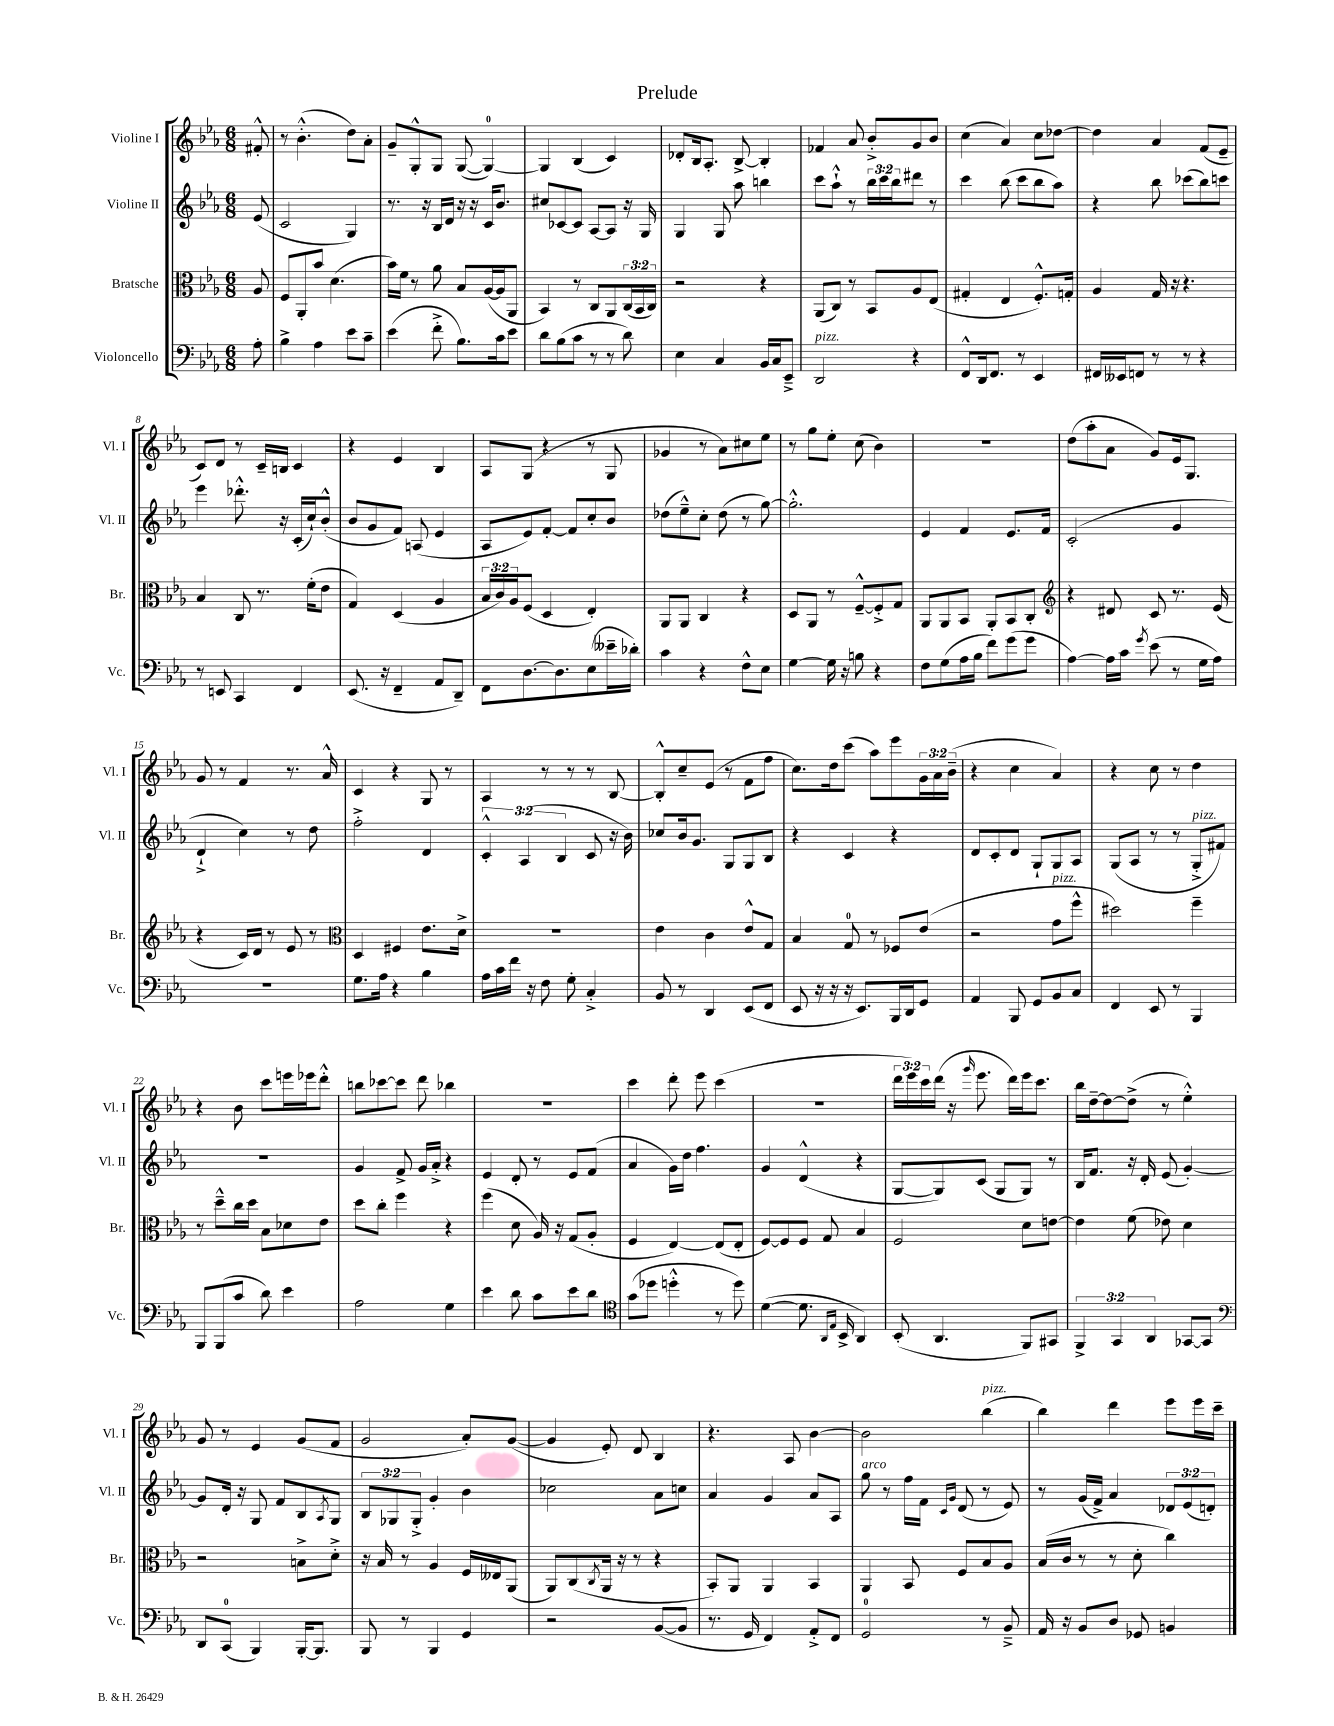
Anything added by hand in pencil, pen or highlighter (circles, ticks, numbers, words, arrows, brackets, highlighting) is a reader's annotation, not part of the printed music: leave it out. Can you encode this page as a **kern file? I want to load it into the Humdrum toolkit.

**kern	**kern	**kern	**kern
*part4	*part3	*part2	*part1
*staff4	*staff3	*staff2	*staff1
*I"Violoncello	*I"Bratsche	*I"Violine II	*I"Violine I
*I'Vc.	*I'Br.	*I'Vl. II	*I'Vl. I
*clefF4	*clefC3	*clefG2	*clefG2
*k[b-e-a-]	*k[b-e-a-]	*k[b-e-a-]	*k[b-e-a-]
*M6/8	*M6/8	*M6/8	*M6/8
=	=	=	=
8A-'\	8A-/	(8e-/	8f#X'^^/
=1	=1	=1	=1
4B-^\	8F/L	2c/	8r
.	8AA-'/	.	(4.b-'^^\
4A-\	8b-/J	.	.
.	(4.d\	.	.
8e-\L	.	4G/)	8dd\L)
8c~\J	.	.	8a-'\J
=2	=2	=2	=2
(4e-\	16b-\LL)	8.r	8g~/L
.	16f\JJ	.	.
.	8r	.	8G'^^/
.	.	16r	.
8f'^\	8a-\	16B-/LL	8G/J
.	.	16d/JJ	.
8.B-\L)	8B-/L	16r	([8G/
.	.	16r	.
.	([16A-/L	16c/KL	4G/_)
16c\k	16A-/J]	8.b-/J	.
8e-\J	8AA-/J	.	.
=3	=3	=3	=3
8d\L	4BB-/)	8cc#X/L	4G/]
(8B-\	.	[8c-X/	.
8c\J	8r	8c-/J]	(4B-/
8r	8C/L	[8A-/L	.
8r	8AA-/	8A-/J]	4c/)
8d\)	(24C/L	16r	.
.	24BB-/	.	.
.	.	16G/	.
.	24C/JJ)	.	.
=4	=4	=4	=4
4E-\	2r	4G/	8d-X'/L
.	.	.	16B-/k
.	.	.	8.A-'/J
4C/	.	8G/	.
.	.	8aa-\	[8B-^/
16BB-/LL	4r	4bbn\	4B-'/]
16C/J	.	.	.
8EE-~^/J	.	.	.
=5	=5	=5	=5
!LO:TX:a:i:t=pizz.	!	!	!
2DD/	(8AA-/L	8ccc\L	4f-X/
.	8C/J)	8aa-`^^\J	.
.	8r	8r	8a-/
.	8BB-/L	24bb-\LL	8b-'^/L
.	.	24ccc\	.
.	.	24bb-\J	.
4r	8A-/	8ddd#X\J	8g/
.	(8E-/J	8r	8b-/J
=6	=6	=6	=6
8FF^^/L	4G#X'/	4ccc\	(4cc\
16DD/k	.	.	.
8.FF/J	.	.	.
.	4E-/	(8bb-\	4a-/)
8r	.	8ccc\L	.
4EE-/	8.F'^^/L)	8bb-\	8cc\L
.	.	8aa-\J)	[8dd-X\J
.	16Gn'/Jk	.	.
=7	=7	=7	=7
16FF#X/LL	4A-/	4r	4dd-\]
16EE--X/J	.	.	.
8FFn/J	.	.	.
8r	16G/	8bb-\	4a-/
.	16r	.	.
8r	4.r	(8ccc-X\L	.
4r	.	8bb-\)	(8f/L
.	.	8cccn\J	8e-~/J
!!LO:LB:g=z
=8	=8	=8	=8
8r	4B-/	4eee-\	8c/L)
8EEn/	.	.	8d/J
4CC/	8C/	8.ddd-X'^^\	8r
.	8.r	.	16c~/LL
.	.	16r	16Bn/JJ
4FF/	.	(16c'/LL	4c/
.	(16f'\KL	16cc`/J)	.
.	8e-\J	(8b-'^^/J	.
=9	=9	=9	=9
(8.EE-/	4G/)	8b-/L	4r
.	.	8g/	.
16r	.	.	.
4FF~/	(4D/	8f/J)	4e-/
.	.	(8An/	.
8AA-/L	4A-/	4e-/	4B-/
8DD~/J)	.	.	.
=10	=10	=10	=10
8FF\L	24B-/LL	8A-/L	8A-/L
.	24c/)	.	.
.	24A-/J	.	.
[8.D\	(8F/J	8e-/)	(8G/J
.	4D/	[8f'/J	4r
8.D\]	.	.	.
.	.	8f/L]	.
(8E-\	4E-'/)	8cc'/	8r
16e--X~\L	.	8b-/J	8G/
16d-X'\JJ)	.	.	.
=11	=11	=11	=11
4c\	8AA-/L	(8dd-X\L	4g-X/
.	8AA-/J	8ee-~^^\)	.
4r	4C/	8cc'\J	8r
.	.	(8dd-\	8a-\L)
8F^^\L	4r	8r	8cc#X\
8E-\J	.	[8gg\)	8ee-\J
=12	=12	=12	=12
[4G\	8D/L	2.gg'^^\]	8r
.	8AA-/J	.	8gg\L
16G\]	8r	.	8ee-'\J
16r	.	.	.
8Bn\	[8F~^^/L	.	(8cc\
4r	8F'^/]	.	4b-\)
.	8G/J	.	.
=13	=13	=13	=13
8F\L	8AA-/L	4e-/	2.r
(8G\	8AA-/	.	.
16A-\L	8BB-/J	4f/	.
16B-\JJ	.	.	.
8f\L)	8AA-'/L	.	.
(8g\	8BB-/	8.e-/L	.
8g\J	8C'/J	.	.
.	.	16f/Jk	.
=14	=14	=14	=14
*	*clefG2	*	*
[4A-\)	4r	(2c'/	(8dd\L
.	.	.	8aa-'\
16A-\LL]	8d#X/	.	8a-\J
16c\JJ	.	.	.
8qg/	.	.	.
(8e-\	8c/	.	8g/L)
8r	8.r	4g/	16e-/k
.	.	.	8.G/J
16G\LL	.	.	.
16A-\JJ)	(16e-/	.	.
!!LO:LB:g=z
=15	=15	=15	=15
2.r	4r	4d`^/	8g/
.	.	.	8r
.	16c/LL)	4cc\)	4f/
.	16d/JJ	.	.
.	8r	.	.
.	8e-/	8r	8.r
.	8r	8dd\	.
.	.	.	16a-^^/
=16	=16	=16	=16
*	*clefC3	*	*
8.G\L	4D/	2ff'^\	4c/
16A-\Jk	.	.	.
4r	4F#X/	.	4r
4B-\	8.e-\L	4d/	8G/
.	.	.	8r
.	16d^\Jk	.	.
=17	=17	=17	=17
16A-\LL	2.r	6c'^^/	4A-/
16c\	.	.	.
16f\JJ	.	.	.
.	.	(6A-/	.
16r	.	.	.
8F\	.	.	8r
.	.	6B-/	.
8G'\	.	.	8r
4C'^/	.	8c/	8r
.	.	16r	[8B-/
.	.	16b-\)	.
=18	=18	=18	=18
8BB-/	4e-\	8cc-X/L	8B-'^^/L]
8r	.	16b-/k	8cc~/
.	.	8.g/J	.
4DD/	4c\	.	(8e-/J
.	.	8G/L	8r
(8EE-/L	8e-^^/L	8G/	8f\L
8FF/J	8G/J	8B-/J	8ff\J
=19	=19	=19	=19
8EE-/	4B-/	4r	8.cc\L)
16r	.	.	.
16r	.	.	16dd\k
16r	8G/	4c/	(8ccc\J
8.EE-/L)	.	.	.
.	8r	.	8aa-\L)
16BBB-/L	8F-X/L	4r	8eee-\
16DD/J	.	.	.
8GG/J	(8e-/J	.	24g\L
.	.	.	24a-\
.	.	.	(24b-~\JJ
=20	=20	=20	=20
4AA-/	2r	8d/L	4r
.	.	8c'/	.
8BBB-/	.	8d/J	4cc\
8GG/L	.	8G`/L	.
!	!LO:TX:a:i:t=pizz.	!	!
8BB-/	8g\L	8G/	4a-/)
8C/J	8ff^^\J	8A-/J	.
=21	=21	=21	=21
4FF/	2dd#X\)	(8G/L	4r
.	.	8A-/J	.
8EE-/	.	8r	8cc\
8r	.	8r	8r
!	!	!LO:TX:a:i:t=pizz.	!
4BBB-/	4ff~\	8G'^/L	4dd\
.	.	8f#X/J)	.
!!LO:LB:g=z
=22	=22	=22	=22
8BBB-/L	8r	2.r	4r
(8BBB-/	8dd~^^\L	.	.
8c/J	16cc\L	.	8b-\
.	16dd\JJ	.	.
8d\)	8B-\L	.	8ccc\L
4e-\	8d-X\	.	16eeen\L
.	.	.	16eee-X\J
.	8e-\J	.	8ddd'^^\J
=23	=23	=23	=23
2A-\	8dd\L	4g/	8bbn\L
.	8cc'\J	.	[8ccc-X\
.	4ff\	8f^/	8ccc-\J]
.	.	16g/LL	8ddd\
.	.	16a-'^/JJ	.
4G\	4r	4r	4bb-X\
=24	=24	=24	=24
4e-\	(4ff\	4e-/	2.r
8d\	8d\	8d'/	.
8c\L	16A-/)	8r	.
.	16r	.	.
8e-\	(8G/L	8e-/L	.
8d\J	8A-'/J	(8f/J	.
=25	=25	=25	=25
*clefC4	*	*	*
(8g\L	4F/	4a-/	4ccc\
8dd-X\J	.	.	.
4ddn'^^\	[4E-/)	16g\LL)	8ddd'\
.	.	16dd\JJ	.
.	.	4.ff\	8eee-\
8r	(8E-/L]	.	(4ccc\
8dd\)	8E-'/J	.	.
=26	=26	=26	=26
([4d\	[8F/L)	4g/	2.r
.	8F/]	.	.
8.d\]	8F/J	(4d^^/	.
.	8G/	.	.
16qqAA-/LL	.	.	.
16qqE-/JJ	.	.	.
16BB-^/	.	.	.
4AA-/)	4B-/	4r	.
=27	=27	=27	=27
(8BB-'/	2F/	[8G/L	24ddd\LL
.	.	.	24eee-\)
.	.	.	24ccc\
4.AA-/	.	8G/])	(16ddd\JJ
.	.	.	16r
.	.	.	16qqggg/
.	.	(8c/J	8.eee-\
.	.	8G/L	.
.	.	.	16ddd\LL)
8FF/L)	8d\L	8G/J)	16eee-\J
.	.	.	8.ccc\J
8GG#X/J	[8en\J	8r	.
=28	=28	=28	=28
6FF^/	4e\]	16B-/KL	16bb-\LL
.	.	8.f/J	[16dd~\J
.	.	.	8dd\_
6GG/	.	.	.
.	(8f\	16r	(8dd^\J]
.	.	16d'/	.
6AA-/	.	.	.
.	8e-X\)	(8e-/	8r
[8GG-X/L	4d\	[4g'/)	4ee-'^^\)
8GG-/J]	.	.	.
!!LO:LB:g=z
=29	=29	=29	=29
*clefF4	*	*	*
8DD/L	2r	8g/L]	8g/
(8CC/J	.	16d'/Jk	8r
.	.	16r	.
4BBB-/)	.	8G/	4e-/
.	.	8f/L	.
[16BBB-'/KL	8Bn^\L	8B-/	(8g/L
8.BBB-/J]	.	.	.
.	.	8qA-/	.
.	8d'^\J	8G/J	8f/J
=30	=30	=30	=30
8BBB-/	16r	12B-/L	2g/
.	16B-/	.	.
.	.	12G-X/	.
8r	8r	.	.
.	.	12G-'^/J	.
4BBB-/	4A-/	4g'/	.
4GG/	16F/LL	4b-\	8a-'/L)
.	16E--X/J	.	.
.	(8AA-/J	.	([8g/J
=31	=31	=31	=31
2r	8AA-/L)	2cc-X\	4g/]
.	(8C/	.	.
.	8qC/	.	.
.	16AA-/Jk	.	8e-'/)
.	16r	.	.
.	8r	.	8d/
([8BB-/L	4r	8a-\L	4B-/
8BB-/J]	.	8ccn\J	.
=32	=32	=32	=32
8.r	8BB-'/L)	4a-/	4.r
.	8AA-/J	.	.
16GG/	.	.	.
4FF/)	4AA-/	4g/	.
.	.	.	8A-/
8AA-'^/L	4BB-/	8a-/L	[4b-\
8FF/J	.	8A-/J	.
=33	=33	=33	=33
!	!	!LO:TX:a:i:t=arco	!
2GG/	4AA-/	8gg\	2b-\]
.	.	8r	.
.	8BB-/	16ff\LL	.
.	.	16f\JJ	.
.	.	16qqc/LL	.
.	.	16qqg/JJ	.
.	8F/L	(8d/	.
!	!	!	!LO:TX:a:i:t=pizz.
8r	8B-/	8r	(4bb-\
8BB-~^/	8A-/J	8e-/)	.
=34	=34	=34	=34
16AA-/	(16B-/LL	8r	4bb-\)
16r	16c/JJ	.	.
8BB-/L	8r	(16g/LL	.
.	.	16f^/JJ)	.
8D/J	8r	4a-/	4ddd\
8GG-X/	8d'\	.	.
4BBn/	4cc\)	12d-X/L	8eee-\L
.	.	(12e-/	.
.	.	.	16eee-\L
.	.	12dn'/J)	.
.	.	.	16ccc~\JJ
==	==	==	==
*-	*-	*-	*-
